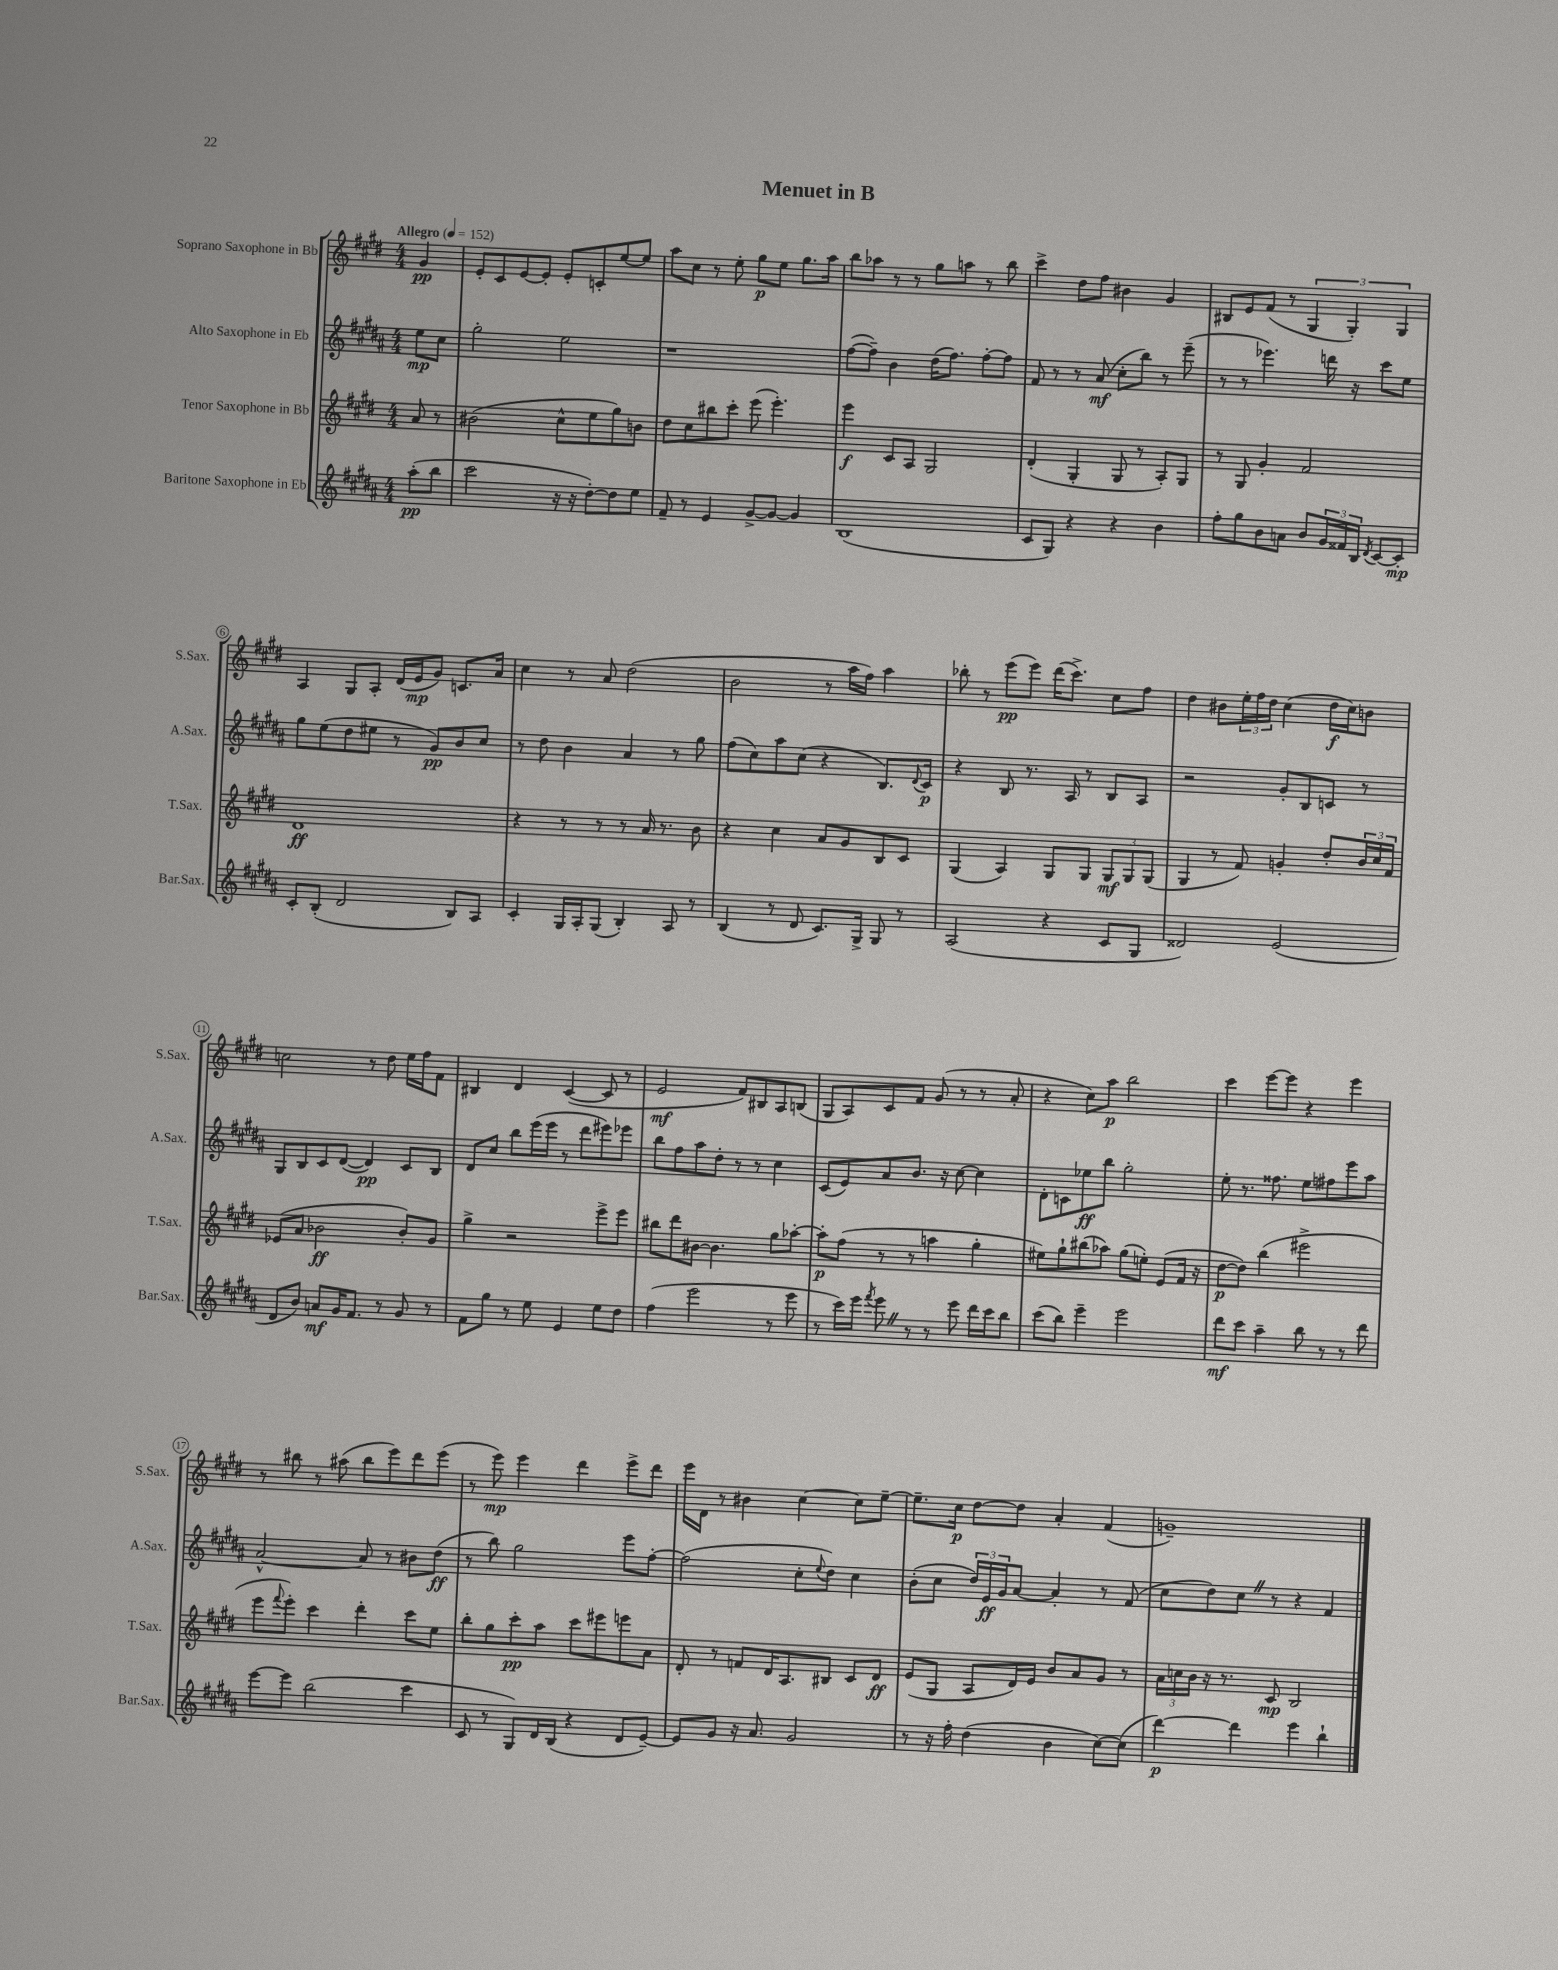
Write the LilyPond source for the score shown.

\header { title = "Menuet in B" }
<<
\new StaffGroup <<
\new Staff = "s0" \with { instrumentName = "Soprano Saxophone in Bb" shortInstrumentName = "S.Sax." } {
    \clef treble \key e \major \numericTimeSignature \time 4/4 \partial 4 \tempo "Allegro" 4 = 152
    gis'4\pp |
    e'8-. cis'8 e'8~ e'8-. e'8-. c'8-. e''8~ e''8 |
    a''8 cis''8 r8 e''8-. gis''8\p e''8 gis''8. a''16 |
    b''8 aes''8 r8 r8 gis''8 a''8 r8 b''8 |
    cis'''4-> dis''8 fis''8 bis'4 gis'4 |
    bis8 e'8 fis'8( r8 \tuplet 3/2 { gis4 gis4-.) gis4 } |
    a4 gis8 a8-. dis'16( e'16\mp gis'8) c'8. a'16 |
    cis''4 r8 a'8 dis''2( |
    b'2 r8 a''16 fis''16) a''4 |
    bes''8-. r8 e'''8\pp( e'''8) dis'''16( cis'''8.->) cis''8 fis''8 |
    dis''4 bis'8 \tuplet 3/2 { e''16-. fis''16 dis''16 } cis''4( dis''16\f cis''16) b'8 |
    c''2 r8 dis''8 e''16 fis''16 fis'8 |
    bis4 dis'4 cis'4~( cis'8 r8 |
    e'2\mf fis'8) bis8 a8 b8( |
    gis8 a8) cis'8 fis'8 gis'8( r8 r8 a'8-. |
    r4 cis''8) a''8\p b''2 |
    cis'''4 e'''8~ e'''8 r4 e'''4 |
    r8 bis''8 r8 ais''8( bis''8 e'''8) dis'''8 e'''8( |
    r8 e'''8\mp) e'''4 dis'''4 e'''8-> dis'''8 |
    e'''16 dis'16 r8 bis'4 cis''4~ cis''8 e''8~-- |
    e''8.-- cis''16\p dis''8~ dis''8 a'4-. fis'4( |
    g'1--) \bar "|." |
}
\new Staff = "s1" \with { instrumentName = "Alto Saxophone in Eb" shortInstrumentName = "A.Sax." } {
    \clef treble \key b \major \numericTimeSignature \time 4/4 \partial 4
    e''8\mp cis''8 |
    gis''2-. e''2 |
    r1 |
    fis''8~( fis''8--) b'4 dis''16( fis''8.) fis''8~-. fis''8 |
    fis'8 r8 r8 ais'8\mf( cis''8-. b''8) r8 e'''8--( |
    r8 r8 ees'''4.) d'''16 r16 cis'''8 e''8 |
    gis''8 e''8( dis''8 eis''8 r8 gis'8\pp) b'8 cis''8 |
    r8 dis''8 b'4 ais'4 r8 gis''8 |
    fis''8( cis''8) ais''8 cis''8( r4 b8.) \appoggiatura { dis'8 } cis'16\p |
    r4 b8 r8. ais16 r8 b8 ais8 |
    r2 gis'8-. b8 c'8 r8 |
    gis8 b8 cis'8 dis'8~( dis'4\pp) cis'8 b8 |
    dis'8 cis''8 b''8 e'''16( e'''16 r8 dis'''8 eis'''8) ees'''8 |
    b''8 fis''8 ais''8 dis''8-. r8 r8 cis''4 |
    cis'8( e'8) ais'8 b'8. r16 cis''8~ cis''4 |
    dis'8-. c'8 ees''8\ff b''8 gis''2-. |
    e''8-. r8. fisis''8. e''8 fis''8 e'''8 ais''8 |
    ais'2~-^ ais'8 r8 bis'8 dis''8\ff( |
    r8 b''8) gis''2 e'''8 fis''8~-. |
    fis''2( cis''8-. \appoggiatura { e''8 } dis''8) cis''4 |
    b'8-.( cis''8 \tuplet 3/2 { dis''16) e'16\ff gis'16 } ais'8~ ais'4-. r8 fis'8( |
    cis''8 dis''8) cis''8 \once \override BreathingSign.text = \markup { \musicglyph "scripts.caesura.straight" } \breathe r8 r4 fis'4 \bar "|." |
}
\new Staff = "s2" \with { instrumentName = "Tenor Saxophone in Bb" shortInstrumentName = "T.Sax." } {
    \clef treble \key e \major \numericTimeSignature \time 4/4 \partial 4
    a'8 r8 |
    bis'2( cis''8-^ e''8 gis''8) b'8 |
    dis''8 cis''8 bis''8 cis'''8-. e'''8( e'''4.-.) |
    e'''4\f cis'8 a8 gis2 |
    dis'4-.( gis4-. gis8 r8 a8-.) gis8 |
    r8 gis8 gis'4-. fis'2 |
    dis'1\ff |
    r4 r8 r8 r8 a'16 r8. b'8 |
    r4 cis''4 a'8 gis'8 b8 cis'8 |
    gis4( a4) gis8 gis8 \tuplet 3/2 { gis8\mf gis8 gis8( } |
    gis4 r8 fis'8) g'4-. dis''8-. \tuplet 3/2 { b'16 cis''16 fis'16 } |
    ees'8( a'8 bes'2\ff bes'8-.) gis'8 |
    gis''4-> r2 e'''8-> e'''8 |
    bis''8 dis'''8 bis'8~ bis'4. gis''8 aes''8~-. |
    aes''8-.\p fis''8( r8 r8 a''4 gis''4-. |
    eis''8) gis''8-! bis''8( aes''8) gis''8( e''8-.) e'8( fis'16 r16 |
    dis''8~\p dis''8) b''4( eis'''2-> |
    e'''8 \appoggiatura { fis'''8 } e'''8-.) cis'''4 dis'''4-. cis'''8 e''8 |
    b''8-. gis''8 cis'''8-.\pp a''8 cis'''8 eis'''8 e'''8 a'8 |
    dis'8-. r8 f'8 dis'16 a8. bis8 cis'8 dis'8\ff |
    e'8( gis8 a8 dis'16) e'16 b'8 a'8 gis'8 r8 |
    \tuplet 3/2 { a'16 c''16 b'16 } r16 r8. cis'8\mp b2 \bar "|." |
}
\new Staff = "s3" \with { instrumentName = "Baritone Saxophone in Eb" shortInstrumentName = "Bar.Sax." } {
    \clef treble \key b \major \numericTimeSignature \time 4/4 \partial 4
    ais''8-.\pp( b''8 |
    cis'''2 r16 r16 dis''8~-.) dis''8 e''8 |
    fis'8-- r8 e'4 gis'8~-> gis'8~ gis'4 |
    b1( |
    cis'8 gis8) r4 r4 b'4 |
    fis''8-. gis''8 b'8 a'8 b'8 \tuplet 3/2 { gis'16 fisis'16 b16 } \acciaccatura { dis'8 } cis'8~ cis'8-.\mp |
    cis'8-. b8-.( dis'2 b8) ais8 |
    cis'4-. gis16 ais16-. gis8( b4-.) ais8 r8 |
    b4( r8 dis'8 cis'8.) gis16-> gis8 r8 |
    ais2( r4 cis'8 gis8 |
    disis'2) e'2( |
    dis'8 b'8) a'8\mf gis'16 fis'8. r8 gis'8 r8 |
    fis'8 gis''8 r8 e''8 e'4 e''8 dis''8 |
    fis''4( e'''2 r8 e'''8 |
    r8 cis'''16) e'''16 \acciaccatura { fis'''8 } e'''8 \once \override BreathingSign.text = \markup { \musicglyph "scripts.caesura.straight" } \breathe r8 r8 e'''8 dis'''16 cis'''16 b''8 |
    cis'''8( b''8) e'''4-- e'''2 |
    dis'''8\mf cis'''8 ais''4-- b''8 r8 r8 dis'''8 |
    e'''8~ e'''8 b''2( cis'''4 |
    cis'8 r8 gis8) dis'16 b16( r4 dis'8 e'8~--) |
    e'8 gis'8 r16 ais'8. gis'2 |
    r8 r16 fis''16-. dis''4( b'4 cis''8~) cis''8( |
    dis'''4~\p) dis'''4 e'''4 b''4-! \bar "|." |
}
>>
>>
\layout { \context { \Score \override BarNumber.stencil = #(make-stencil-circler 0.1 0.3 ly:text-interface::print) } }
